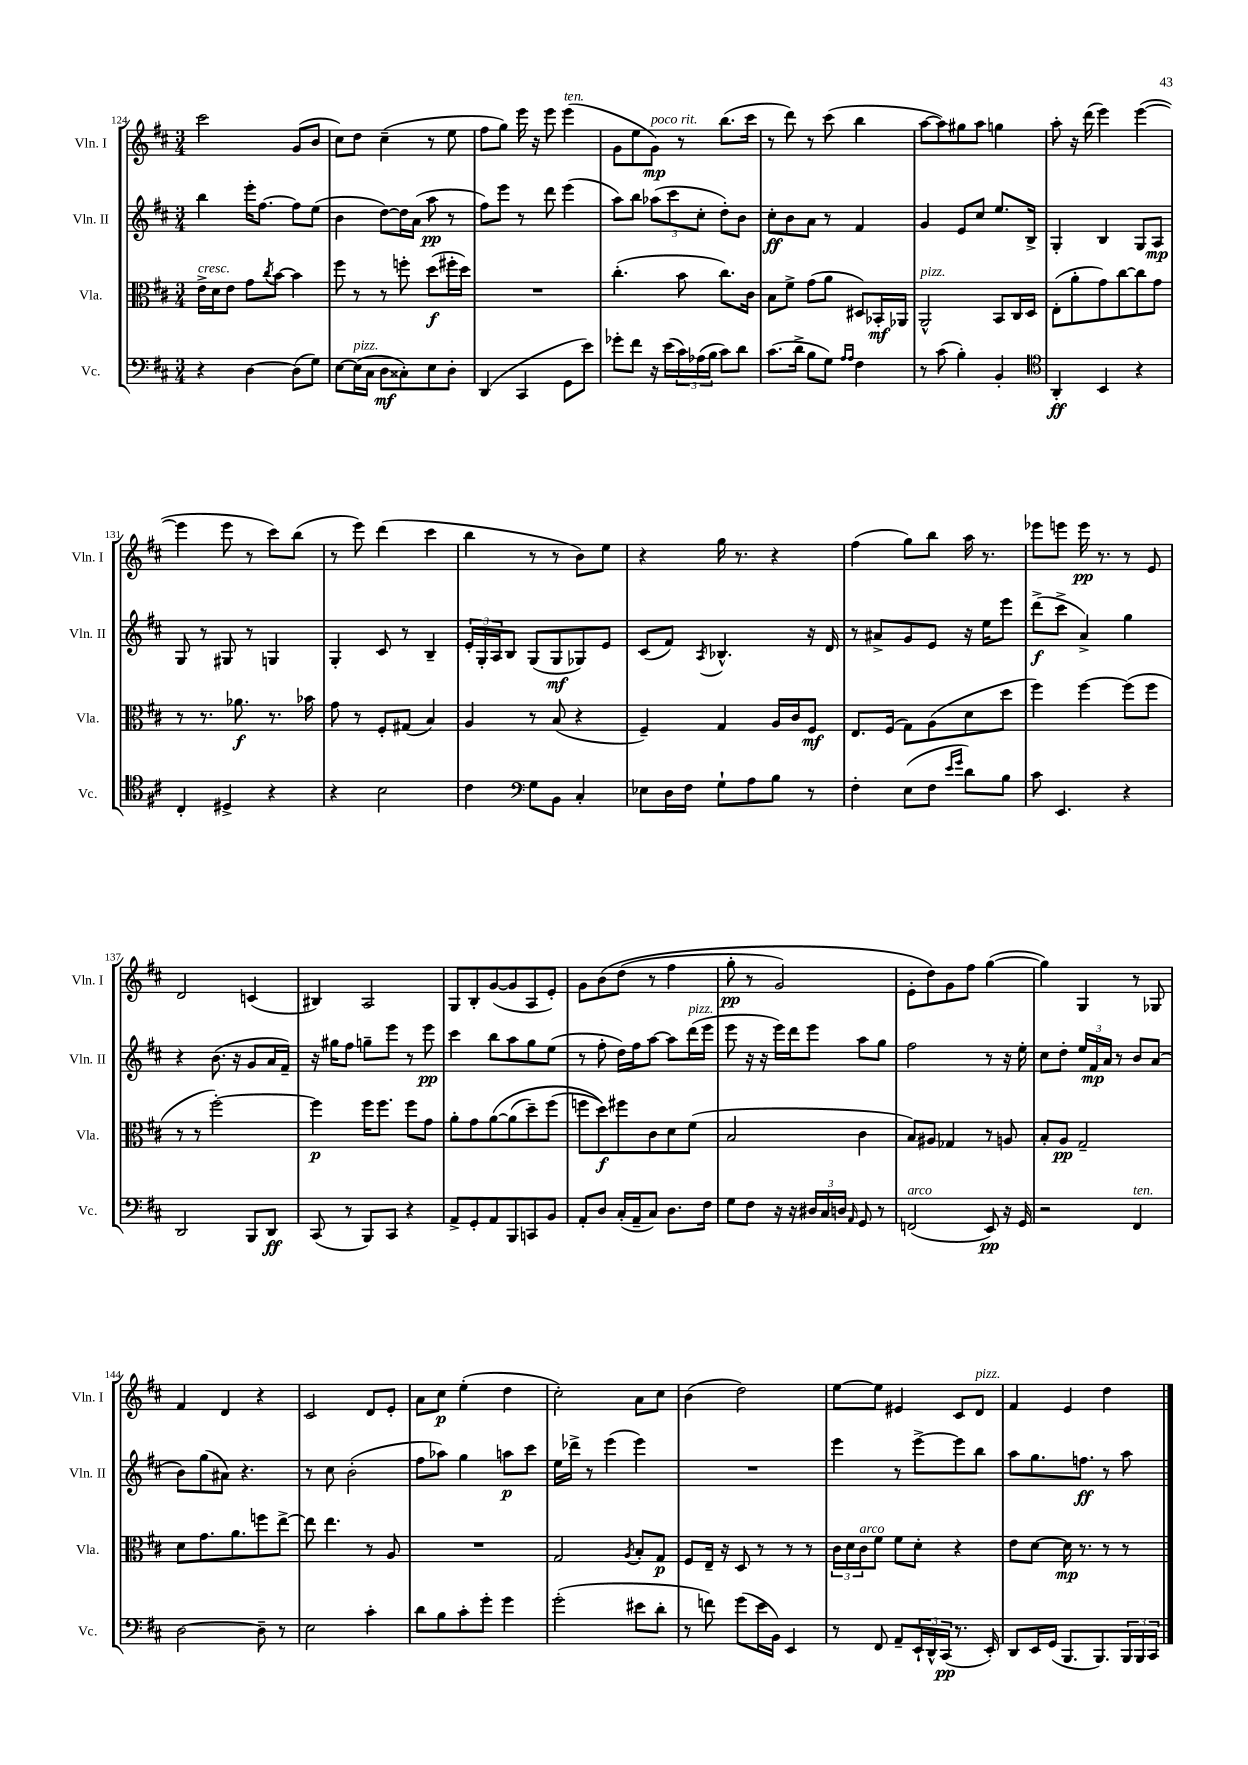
<<
\new StaffGroup <<
\new Staff = "s0" \with { instrumentName = "Vln. I" shortInstrumentName = "Vln. I" } {
    \clef treble \key d \major \numericTimeSignature \time 3/4
    cis'''2 g'8( b'8 |
    cis''8) d''8 cis''4--( r8 e''8 |
    fis''8 g''8) e'''16 r16 e'''8 e'''4^\markup { \italic "ten." }( |
    g'8 e''8 g'8\mp^\markup { \italic "poco rit." }) r8 b''8.( cis'''16 |
    r8 d'''8) r8 cis'''8( b''4 |
    a''8~ a''8) gis''8 a''8 g''4 |
    a''8-. r16 d'''16( e'''4) e'''4~( |
    e'''4 e'''8 r8 cis'''8) b''8( |
    r8 e'''8) d'''4( cis'''4 |
    b''4 r8 r8 b'8) e''8 |
    r4 g''16 r8. r4 |
    fis''4( g''8) b''8 a''16 r8. |
    ees'''8 e'''8 e'''16\pp r8. r8 e'8 |
    d'2 c'4( |
    bis4) a2 |
    g8 b8-. g'8~( g'8 a8 e'8-.) |
    g'8 b'8\( d''8( r8 fis''4 |
    g''8-.\pp r8 g'2) |
    e'8-. d''8\) g'8 fis''8 g''4~( |
    g''4) g4 r8 ges8 |
    fis'4 d'4 r4 |
    cis'2 d'8 e'8-. |
    a'8 cis''8\p e''4-.( d''4 |
    cis''2-.) a'8 cis''8 |
    b'4( d''2) |
    e''8~ e''8 eis'4 cis'8 d'8^\markup { \italic "pizz." } |
    fis'4 e'4 d''4 \bar "|." |
}
\new Staff = "s1" \with { instrumentName = "Vln. II" shortInstrumentName = "Vln. II" } {
    \clef treble \key d \major \numericTimeSignature \time 3/4
    b''4 e'''16-. fis''8.~ fis''8 e''8( |
    b'4 d''8~) d''16 a'16( a''8\pp r8 |
    fis''8) e'''8 r8 d'''8 e'''4( |
    a''8) b''8 \tuplet 3/2 { aes''8( cis'''8 cis''8-. } d''8-.) b'8 |
    cis''8-.\ff b'8 a'8 r8 fis'4 |
    g'4 e'8 cis''8 e''8. b16-> |
    g4-. b4 g8 a8\mp |
    g8 r8 gis8 r8 g4 |
    g4-. cis'8 r8 b4-- |
    \tuplet 3/2 { e'16-. g16-. a16 } b8 g8( g8\mf ges8) e'8 |
    cis'8( fis'8) \acciaccatura { a8 } bes4.-^ r16 d'16 |
    r8 ais'8-> g'8 e'8 r16 e''16 e'''8 |
    d'''8->\f( cis'''8-> a'4->) g''4 |
    r4 b'8.( r16 g'8 a'16 fis'16--) |
    r16 gis''16 fis''8 g''8-- e'''8 r8 e'''8\pp |
    cis'''4 b''8 a''8 g''8 e''8( |
    r8 fis''8-. d''16) fis''16 a''8~ a''8 d'''16^\markup { \italic "pizz." }( e'''16 |
    e'''8 r16 r16 e'''16) d'''16 e'''8 a''8 g''8 |
    fis''2 r8 r16 e''16-. |
    cis''8 d''8-. \tuplet 3/2 { e''16 fis'16\mp a'16 } r8 b'8 a'8( |
    b'8) g''8( ais'8) r4. |
    r8 cis''8 b'2-.( |
    fis''8 aes''8) g''4 a''8\p cis'''8 |
    e''16 des'''16-> r8 e'''4( e'''4) |
    R2. |
    e'''4 r8 e'''8~-> e'''8 b''8 |
    a''8 g''8. f''8.\ff r8 a''8 \bar "|." |
}
\new Staff = "s2" \with { instrumentName = "Vla." shortInstrumentName = "Vla." } {
    \clef alto \key d \major \numericTimeSignature \time 3/4
    e'16->^\markup { \italic "cresc." } d'16 e'8 g'8 \acciaccatura { cis''8 } b'8~ b'4 |
    fis''8 r8 r8 f''8-. d''8\f( fis''16-. d''16) |
    R2. |
    cis''4.-.( b'8 cis''8.) cis'16 |
    b8 fis'8-> g'8( a'8 dis8) bes,16-.\mf aes,16 |
    a,2-^^\markup { \italic "pizz." } b,8 cis16 d16 |
    e8-.( a'8-. g'8) cis''8~ cis''8 g'8 |
    r8 r8. aes'8.\f r8. bes'16 |
    g'8 r8 fis8-. gis8( b4) |
    a4 r8 b8( r4 |
    fis4--) g4 a16 cis'16 fis8\mf |
    e8. fis16( g8) a8( d'8 d''8 |
    fis''4) fis''4~ fis''8( fis''8 |
    r8 r8 fis''2~-.) |
    fis''4\p fis''16 fis''8. fis''8 g'8 |
    a'8-. g'8 a'8~\( a'8( d''8--) fis''8( |
    f''8 d''8\f)\) fis''8 cis'8 d'8 fis'8( |
    b2 cis'4 |
    b8) ais8 ges4 r8 a8 |
    b8-. a8\pp g2-- |
    d'8 g'8. a'8. f''8 e''8~-> |
    e''8 e''4. r8 a8 |
    R2. |
    g2 \acciaccatura { a8 } b8-. g8\p |
    fis8 e16-- r16 d8 r8 r8 r8 |
    \tuplet 3/2 { cis'16 d'16 cis'16^\markup { \italic "arco" } } fis'8 fis'8 d'8-. r4 |
    e'8 d'8~ d'16\mp r8. r8 r8 \bar "|." |
}
\new Staff = "s3" \with { instrumentName = "Vc." shortInstrumentName = "Vc." } {
    \clef bass \key d \major \numericTimeSignature \time 3/4
    r4 d4~ d8( g8) |
    e8~ e16^\markup { \italic "pizz." }( cis16 d8\mf cisis8-.) e8 d8-. |
    d,4( cis,4 g,8 e'8) |
    ges'8-. fis'8 r16 e'16( \tuplet 3/2 { cis'16) aes16( b16 } cis'8) d'8 |
    cis'8.( d'16-> b8 g8) \grace { a16 a16 } fis4 |
    r8 cis'8( b4-.) b,4-. |
    \clef tenor a,4-.\ff b,4 r4 |
    cis4-. dis4-> r4 |
    r4 b2 |
    cis'4 \clef bass g8 b,8 cis4-. |
    ees8 d16 fis16 g8-! a8 b8 r8 |
    fis4-. e8( fis8 \grace { e'16 g'16 } d'8) b8 |
    cis'8 e,4. r4 |
    d,2 b,,8 d,8\ff |
    cis,8( r8 b,,8) cis,8 r4 |
    a,8-> g,8-. a,8 b,,8 c,8 b,8 |
    a,8-. d8 cis16-.( a,16-- cis8) d8. fis16 |
    g8 fis8 r16 r16 \tuplet 3/2 { dis16 cis16 d16 } \grace { a,16 } g,8 r8 |
    f,2^\markup { \italic "arco" }( e,8\pp) r16 g,16 |
    r2 fis,4^\markup { \italic "ten." } |
    d2~ d8-- r8 |
    e2 cis'4-. |
    d'8 b8 cis'8-. g'8-. g'4 |
    g'2-.( eis'8 d'8-. |
    r8 f'8) g'8( e'16 b,16) e,4 |
    r8 fis,8 a,8-- \tuplet 3/2 { e,16-! d,16-^ cis,16\pp( } r8. e,16-.) |
    d,8 e,16 g,16( b,,8. b,,8.) \tuplet 3/2 { b,,16 b,,16 cis,16 } \bar "|." |
}
>>
>>
\layout { \context { \Score currentBarNumber = #124 } }
